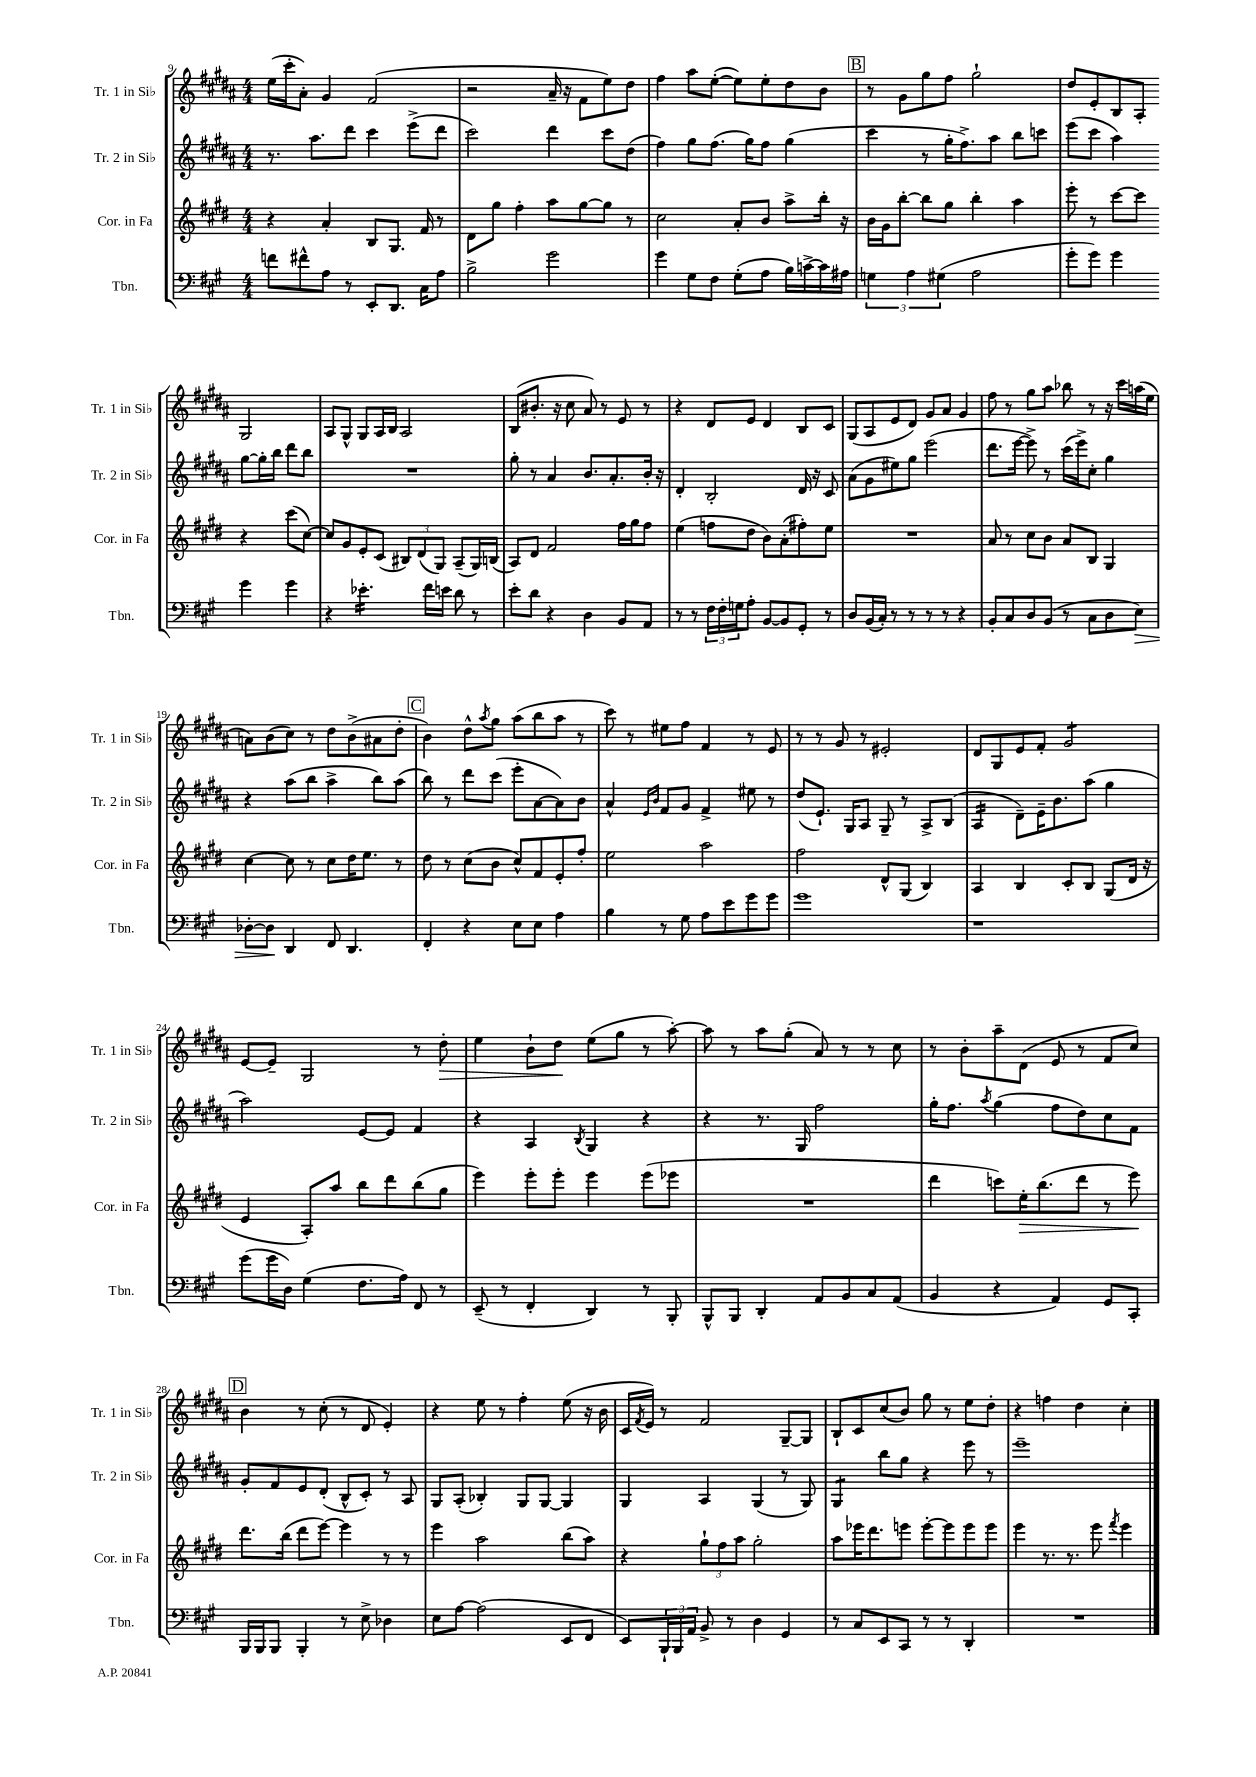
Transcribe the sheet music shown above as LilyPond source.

<<
\new StaffGroup <<
\new Staff = "s0" \with { instrumentName = "Tr. 1 in Sib" shortInstrumentName = "Tr. 1 in Sib" } {
    \clef treble \key b \major \numericTimeSignature \time 4/4
    e''16( cis'''16-. ais'8-.) gis'4 fis'2( |
    r2 ais'16-- r16 fis'8 e''8) dis''8 |
    fis''4 ais''8 e''8~-.( e''8) e''8-. dis''8 b'8 |
    \mark \markup { \box "B" } r8 gis'8 gis''8 fis''8 gis''2-! |
    dis''8 e'8-. b8 ais8-. gis2 |
    ais8 gis8-^ gis8 ais16 b16 ais2 |
    b8( bis'8.-. r16 cis''8 ais'8) r8 e'8 r8 |
    r4 dis'8 e'8 dis'4 b8 cis'8 |
    gis8( ais8 e'8 dis'8) gis'8 ais'8 gis'4 |
    fis''8 r8 gis''8 ais''8 bes''8 r8 r16 cis'''16 a''16( e''16 |
    a'8) b'8( cis''8) r8 dis''8 b'8->( ais'8 dis''8-. |
    \mark \markup { \box "C" } b'4) dis''8-^ \acciaccatura { ais''8 } gis''8 ais''8( b''8 ais''8 r8 |
    cis'''8) r8 eis''8 fis''8 fis'4 r8 e'8 |
    r8 r8 gis'8 r8 eis'2-. |
    dis'8 gis8 e'8 fis'8-. gis'2:8 |
    e'8~ e'8-- gis2 r8 dis''8-.\> |
    e''4 b'8-! dis''8\! e''8( gis''8 r8 ais''8~-.) |
    ais''8 r8 ais''8 gis''8-.( ais'8) r8 r8 cis''8 |
    r8 b'8-. ais''8-- dis'8( e'8 r8 fis'8 cis''8) |
    \mark \markup { \box "D" } b'4 r8 cis''8-.( r8 dis'8 e'4-.) |
    r4 e''8 r8 fis''4-. e''8( r16 b'16 |
    cis'16 \acciaccatura { fis'8 } e'16) r8 fis'2 gis8~-- gis8 |
    b8-! cis'8 cis''8( b'8) gis''8 r8 e''8 dis''8-. |
    r4 f''4 dis''4 cis''4-. \bar "|." |
}
\new Staff = "s1" \with { instrumentName = "Tr. 2 in Sib" shortInstrumentName = "Tr. 2 in Sib" } {
    \clef treble \key b \major \numericTimeSignature \time 4/4
    r8. ais''8. dis'''8 cis'''4 e'''8->( dis'''8 |
    cis'''2) dis'''4 cis'''8 dis''8( |
    fis''4) gis''8 fis''8.( gis''16) fis''8 gis''4( |
    \mark \markup { \box "B" } cis'''4 r8 gis''16-. fis''8.->) ais''8 b''8 c'''8 |
    e'''8( cis'''8 ais''4) gis''8~ gis''16-. b''16 dis'''8 b''8 |
    R1 |
    gis''8-. r8 ais'4 b'8. ais'8.-. b'16-. r16 |
    dis'4-. b2-. dis'16 r16 cis'8 |
    ais'8( gis'8 eis''8) gis''8 e'''2( |
    dis'''8. e'''16~ e'''8->) r8 cis'''16( e'''16->) cis''8-. gis''4 |
    r4 ais''8( b''8 ais''4-> b''8) ais''8( |
    \mark \markup { \box "C" } b''8) r8 dis'''8 cis'''8( e'''8-. ais'8~ ais'8) b'8 |
    ais'4-^ \grace { e'16 b'16 } fis'8 gis'8 fis'4-> eis''8 r8 |
    dis''8( e'8.-!) gis16 ais8 gis8-- r8 ais8-> b8( |
    ais4:16 dis'8--) e'16-- b'8. ais''8( gis''4 |
    ais''2) e'8~ e'8 fis'4 |
    r4 ais4 \acciaccatura { b8 } gis4 r4 |
    r4 r8. gis16 fis''2 |
    gis''16-. fis''8. \acciaccatura { ais''8 } gis''4( fis''8 dis''8) cis''8 fis'8 |
    \mark \markup { \box "D" } gis'8-. fis'8 e'8 dis'8-.( b8-^ cis'8-.) r8 ais8 |
    gis8 ais8-.( bes4-.) gis8 gis8~ gis4 |
    gis4 ais4 gis4( r8 gis8) |
    gis4:8 b''8 gis''8 r4 e'''8 r8 |
    e'''1-- \bar "|." |
}
\new Staff = "s2" \with { instrumentName = "Cor. in Fa" shortInstrumentName = "Cor. in Fa" } {
    \clef treble \key e \major \numericTimeSignature \time 4/4
    r4 a'4-. b8 gis8. fis'16 r8 |
    dis'8 gis''8 fis''4-. a''8 gis''8~ gis''8 r8 |
    cis''2 a'8-. b'8 a''8-> b''16-. r16 |
    \mark \markup { \box "B" } b'16 gis'16 b''8~-. b''8 gis''8 b''4-. a''4 |
    e'''8-. r8 cis'''8~ cis'''8 r4 cis'''8( cis''8~) |
    cis''8 gis'8 e'8-. cis'8( \tuplet 3/2 { bis8) dis'8( gis8) } a8--( gis16) b16( |
    a8) dis'8 fis'2 fis''16 gis''16 fis''8 |
    e''4( f''8 dis''8 b'8) a'8-.( fis''8-.) e''8 |
    R1 |
    a'8 r8 cis''8 b'8 a'8 b8 gis4 |
    cis''4~ cis''8 r8 cis''8 dis''16 e''8. r8 |
    \mark \markup { \box "C" } dis''8 r8 cis''8( b'8 cis''8-^) fis'8 e'8-. fis''8-. |
    e''2 a''2 |
    fis''2 dis'8-^ gis8( b4) |
    a4 b4 cis'8-. b8 gis8( dis'16 r16 |
    e'4 a8-.) a''8 b''8 dis'''8 b''8( gis''8 |
    e'''4) e'''8-. e'''8-. e'''4 e'''8( ees'''8 |
    R1 |
    dis'''4 c'''8) e''16-.\> b''8.( dis'''8 r8 e'''8\!) |
    \mark \markup { \box "D" } dis'''8. b''16( dis'''8 e'''8~) e'''4 r8 r8 |
    e'''4 a''2 b''8( a''8) |
    r4 \tuplet 3/2 { gis''8-! fis''8 a''8 } gis''2-. |
    a''8 ees'''16 dis'''8. e'''8 e'''8~-. e'''8 e'''8 e'''8 |
    e'''4 r8. r8. e'''8 \acciaccatura { fis'''8 } e'''4 \bar "|." |
}
\new Staff = "s3" \with { instrumentName = "Tbn." shortInstrumentName = "Tbn." } {
    \clef bass \key a \major \numericTimeSignature \time 4/4
    f'8 fis'8-^ a8 r8 e,8-. d,8. cis16 a8 |
    b2-> gis'2 |
    gis'4 gis8 fis8 gis8-.( a8 b16) c'16~-> c'16 ais16 |
    \mark \markup { \box "B" } \tuplet 3/2 { g4 a4 gis4( } a2 |
    gis'8-. gis'8) gis'4 gis'4 gis'4 |
    r4 ees'4.:16-. fis'16 e'16 d'8 r8 |
    e'8-. d'8 r4 d4 b,8 a,8 |
    r8 r8 \tuplet 3/2 { fis16 fis16-. g16 } a8-. b,8~ b,8 gis,8-. r8 |
    d8 b,16( cis16-.) r8 r8 r8 r8 r4 |
    b,8-. cis8 d8 b,8( r8 cis8 d8 e8\>) |
    des8~-. des8\! d,4 fis,8 d,4. |
    \mark \markup { \box "C" } fis,4-. r4 e8 e8 a4 |
    b4 r8 gis8 a8 e'8 gis'8 gis'8 |
    gis'1 |
    r1 |
    gis'8( gis'16 d16) gis4( fis8. a16) fis,8 r8 |
    e,8--( r8 fis,4-. d,4) r8 b,,8-. |
    b,,8-^ b,,8 d,4-. a,8 b,8 cis8 a,8( |
    b,4 r4 a,4) gis,8 cis,8-. |
    \mark \markup { \box "D" } b,,16 b,,16 b,,8 b,,4-. r8 e8-> des4 |
    e8 a8~ a2( e,8 fis,8 |
    e,8) \tuplet 3/2 { b,,16-! b,,16 a,16 } b,8-> r8 d4 gis,4 |
    r8 cis8 e,8 cis,8 r8 r8 d,4-. |
    R1 \bar "|." |
}
>>
>>
\layout { \context { \Score currentBarNumber = #9 } }
